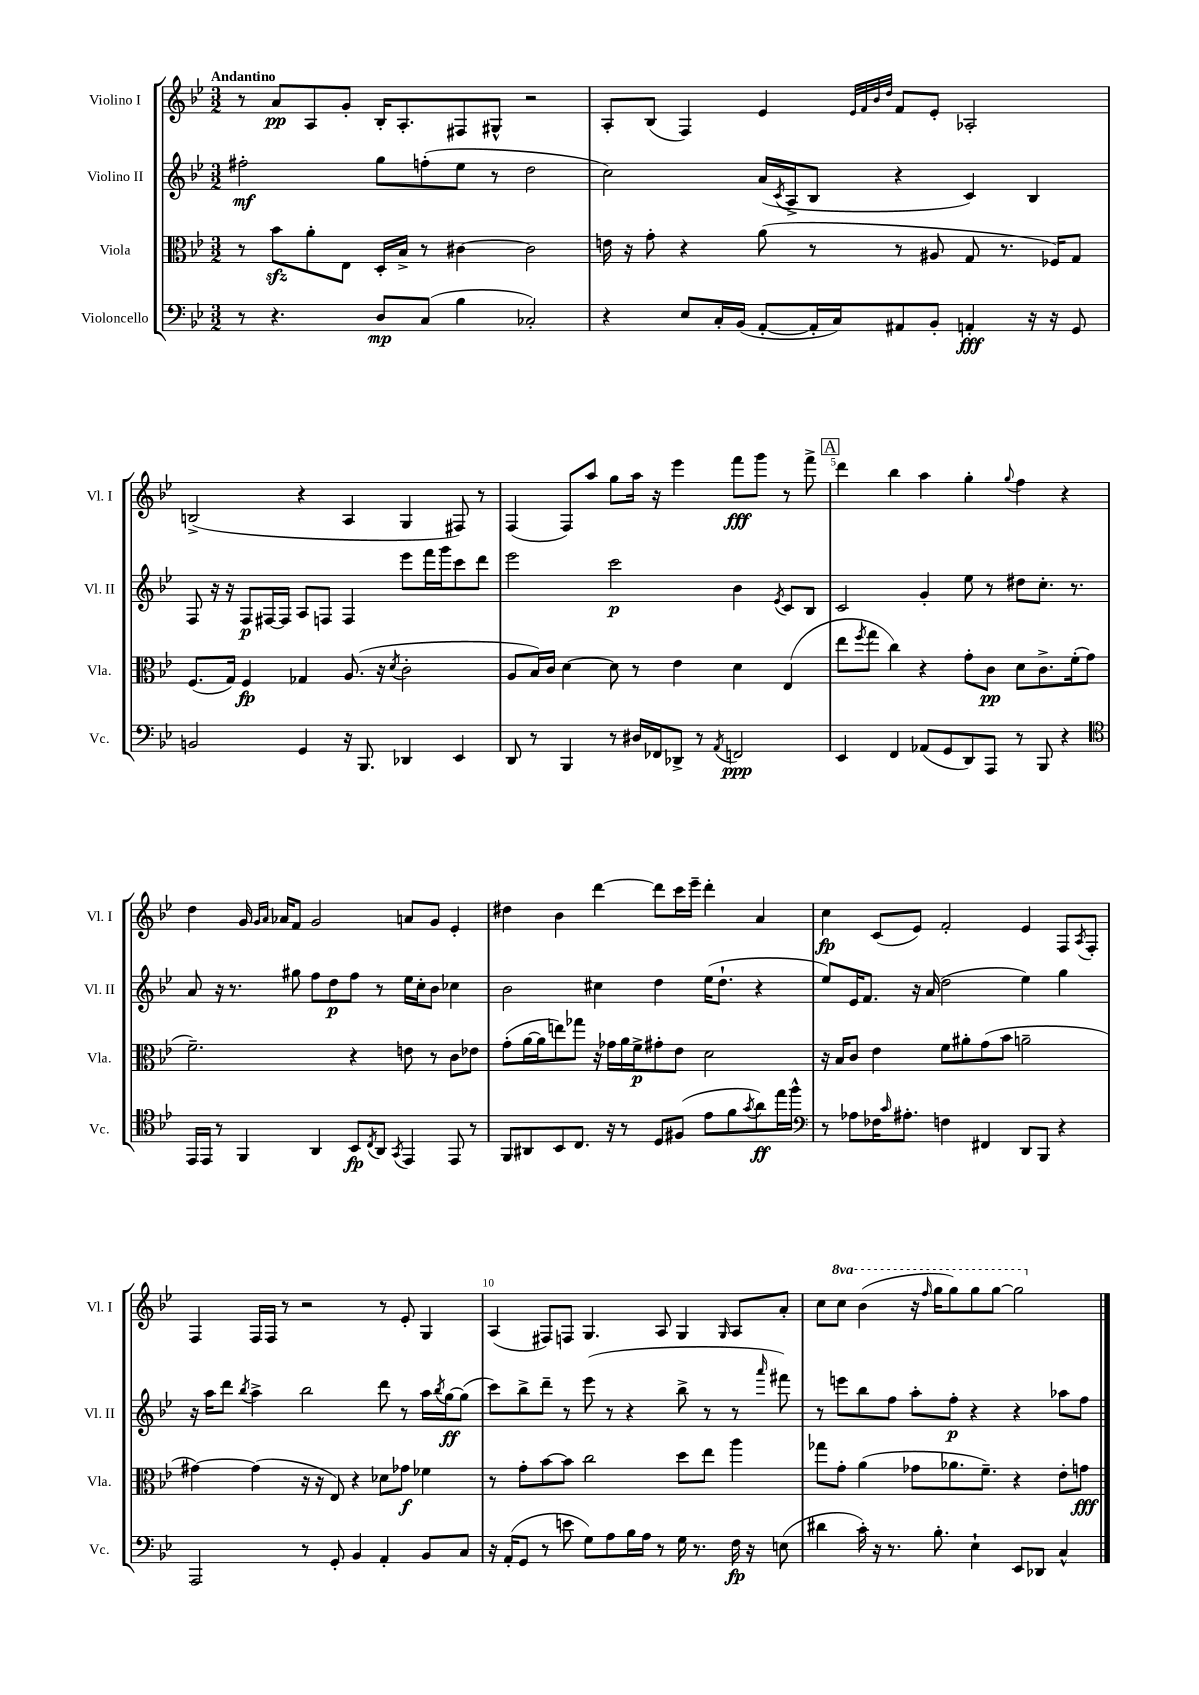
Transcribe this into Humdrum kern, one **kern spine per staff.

**kern	**kern	**kern	**kern
*staff4	*staff3	*staff2	*staff1
*clefF4	*clefC3	*clefG2	*clefG2
*k[b-e-]	*k[b-e-]	*k[b-e-]	*k[b-e-]
*M3/2	*M3/2	*M3/2	*M3/2
8r	8r	2ff#'\	8r
4.r	8b-\L	.	8a/L
.	8a'\	.	8A/
.	8E-\J	.	8g'/J
8D/L	16D'/LL	8gg\L	16B-'/LK
.	16B-^/JJ	.	8.A'/
(8C/J	8r	(8ff'\	.
4B-\	[4c#\	8ee-\J	8F#/
.	.	8r	8G#^^/J
2C-'/)	2c#\]	2dd\	2r
=	=	=	=
4r	16e\	2cc\)	8A'/L
.	16r	.	.
.	8g'\	.	(8B-/J
8E-/L	4r	.	4F/)
16C'/L	.	.	.
(16BB-/JJ	.	.	.
[8AA'/L	(8a\	(16a/LL	4e-/
.	.	8qc/	.
.	.	16A^/J	.
16AA'/]L	8r	8B-/J	.
16C/J)	.	.	.
.	.	.	32qqe-/LLL
.	.	.	32qqf/
.	.	.	32qqb-/
.	.	.	32qqdd/JJJ
8AA#/	8r	4r	8f/L
8BB-'/J	8A#/	.	8e-'/J
4AA'/	8G/	4c/)	2A-'/
.	8.r	.	.
16r	.	4B-/	.
16r	16F-/LK)	.	.
8GG/	8G/J	.	.
=	=	=	=
2BB/	(8.F/L	8F/	(2B^/
.	.	16r	.
.	16G/Jk)	16r	.
.	4F/	8F/L	.
.	.	[16F#/L	.
.	.	16F#/]JJ	.
4GG/	4G-/	8A/L	4r
.	.	8F/J	.
16r	(8.A/	4F/	4A/
8.BBB-/	.	.	.
.	16r	.	.
.	8qd/	.	.
4DD-/	2c'\	8eee-\L	4G/
.	.	16fff\L	.
.	.	16ggg\J	.
4EE-/	.	8ccc\	8F#/)
.	.	8ddd\J	8r
=	=	=	=
8DD/	8A/L	2eee-\	(4F/
8r	16B-/L)	.	.
.	16c/JJ	.	.
4BBB-/	[4d\	.	8F/L)
.	.	.	8aa/J
8r	8d\]	2ccc\	8gg\L
16D#/LL	8r	.	16aa\Jk
16FF-/J	.	.	16r
8DD-^/J	4e-\	.	4eee-\
8r	.	.	.
8qAA/	.	.	.
2FF/	4d\	4b-\	8fff\L
.	.	.	8ggg\J
.	.	8qe-/	.
.	(4E-/	8c/L	8r
.	.	8B-/J	8fff^\
=	=	=	=
4EE-/	8ee-\L	2c/	4ddd\
.	8qff/	.	.
.	8gg\J	.	.
4FF/	4cc\)	.	4bb-\
(8AA-/L	4r	4g'/	4aa\
8GG/	.	.	.
8DD/)	8g'\L	8ee-\	4gg'\
8AAA/J	8c\J	8r	.
.	.	.	8qqgg/
8r	8d\L	8dd#\L	4ff\
8BBB-/	8.c^\	8.cc'\J	.
4r	.	.	4r
.	(16f'\k	8.r	.
.	8g\J	.	.
=	=	=	=
*clefC4	*	*	*
16EE-/LL	2.f~\)	8a/	4dd\
16EE-/JJ	.	.	.
8r	.	16r	.
.	.	8.r	.
4FF/	.	.	16g/
.	.	.	16qqg/LL
.	.	.	16qqa/JJ
.	.	.	16a-/LK
.	.	8gg#\	8f/J
4AA/	.	8ff\L	2g/
.	.	8dd\	.
8BB-/L	4r	8ff\J	.
8qC/	.	.	.
8AA/J	.	8r	.
8qGG/	.	.	.
4EE-/	8e\	16ee-\LL	8a/L
.	.	16cc'\J	.
.	8r	8b-\J	8g/J
8EE-/	8c\L	4cc-\	4e-'/
8r	8e-\J	.	.
=	=	=	=
8FF/L	(8g'\L	2b-\	4dd#\
8AA#/	[16a\L	.	.
.	16a\]J	.	.
8BB-/	8ee\)	.	4b-\
8.C/J	8gg-\J	.	.
.	16r	4cc#\	[4ddd\
16r	16g-\LL	.	.
8r	16a\	.	.
.	16f^\J	.	.
8D/L	8g#'\	4dd\	8ddd\]L
(8F#/J	8e-\J	.	16ccc\L
.	.	.	16eee-~\JJ
8e-\L	2d\	(16ee-\LK	4ddd'\
.	.	8.dd`\J	.
8f\	.	.	.
8qg/	.	.	.
8a\)	.	4r	4a/
16ee-\L	.	.	.
16ff^^\JJ	.	.	.
=	=	=	=
*clefF4	*	*	*
8r	16r	8ee-/L)	4cc\
.	16B-/LK	.	.
8A-\L	8c/J	16e-/K	.
.	.	8.f/J	.
16F-\K	4e-\	.	(8c/L
16qqc/	.	.	.
8.A#'\J	.	.	.
.	.	16r	8e-/J)
.	.	(16a/	.
4F\	8f\L	2dd\	2f'/
.	8a#'\	.	.
4FF#/	(8g\	.	.
.	8b-\J	.	.
8DD/L	2a~\	4ee-\)	4e-/
8BBB-/J	.	.	.
4r	.	4gg\	8F/L
.	.	.	8qA/
.	.	.	8F'/J
=	=	=	=
2AAA/	[4g#\)	16r	4F/
.	.	16aa\LK	.
.	.	8ddd\J	.
.	.	8qbb-/	.
.	(4g#\]	4aa^\	16F/LL
.	.	.	16F/JJ
.	.	.	8r
8r	16r	2bb-\	2r
.	16r	.	.
8GG'/	8E-/)	.	.
4BB-/	4r	.	.
4AA'/	8d-\L	8ddd\	8r
.	8g-\J	8r	8e-'/
8BB-/L	4f-\	16aa\LL	4G/
.	.	8qbb-/	.
.	.	[16gg\J	.
8C/J	.	(8gg\]J	.
=	=	=	=
16r	8r	8ccc\L)	(4A/
(16AA'/LK	.	.	.
8GG/J	8g'\L	8bb-^\	.
8r	[8b-\	8ddd~\J	8F#/L)
8e\	8b-\]J	8r	8F/J
8G\L)	2cc\	(8eee-\	4.G/
8A\	.	8r	.
16B-\L	.	4r	.
16A\JJ	.	.	.
8r	.	.	8A/
16G\	8dd\L	8bb-^\	4G/
8.r	.	.	.
.	8ee-\J	8r	.
.	.	.	16qqG/
16F\	4aa\	8r	8A/L
16r	.	.	.
.	.	16qqaaa/	.
(8E\	.	8fff#\)	8a'/J
=	=	=	=
4d#\	8gg-\L	8r	8cc\L
.	8g'\J	8eee\L	8ccc\J
16c'\)	(4a\	8bb-\	(4bb-\
16r	.	.	.
8.r	.	8ff\J	.
.	8g-\L	8aa'\L	16r
.	.	.	16qqfff/
8.B-'\	.	.	16ggg\LK
.	8.a-\	8ff'\J	8ggg\)
4E-`\	.	4r	8ggg\
.	8.f~\J)	.	.
.	.	.	[8ggg\J
8EE-/L	4r	4r	2ggg\]
8DD-/J	.	.	.
4C^^/	8e-'\L	8aa-\L	.
.	8g\J	8ff\J	.
==	==	==	==
*-	*-	*-	*-
